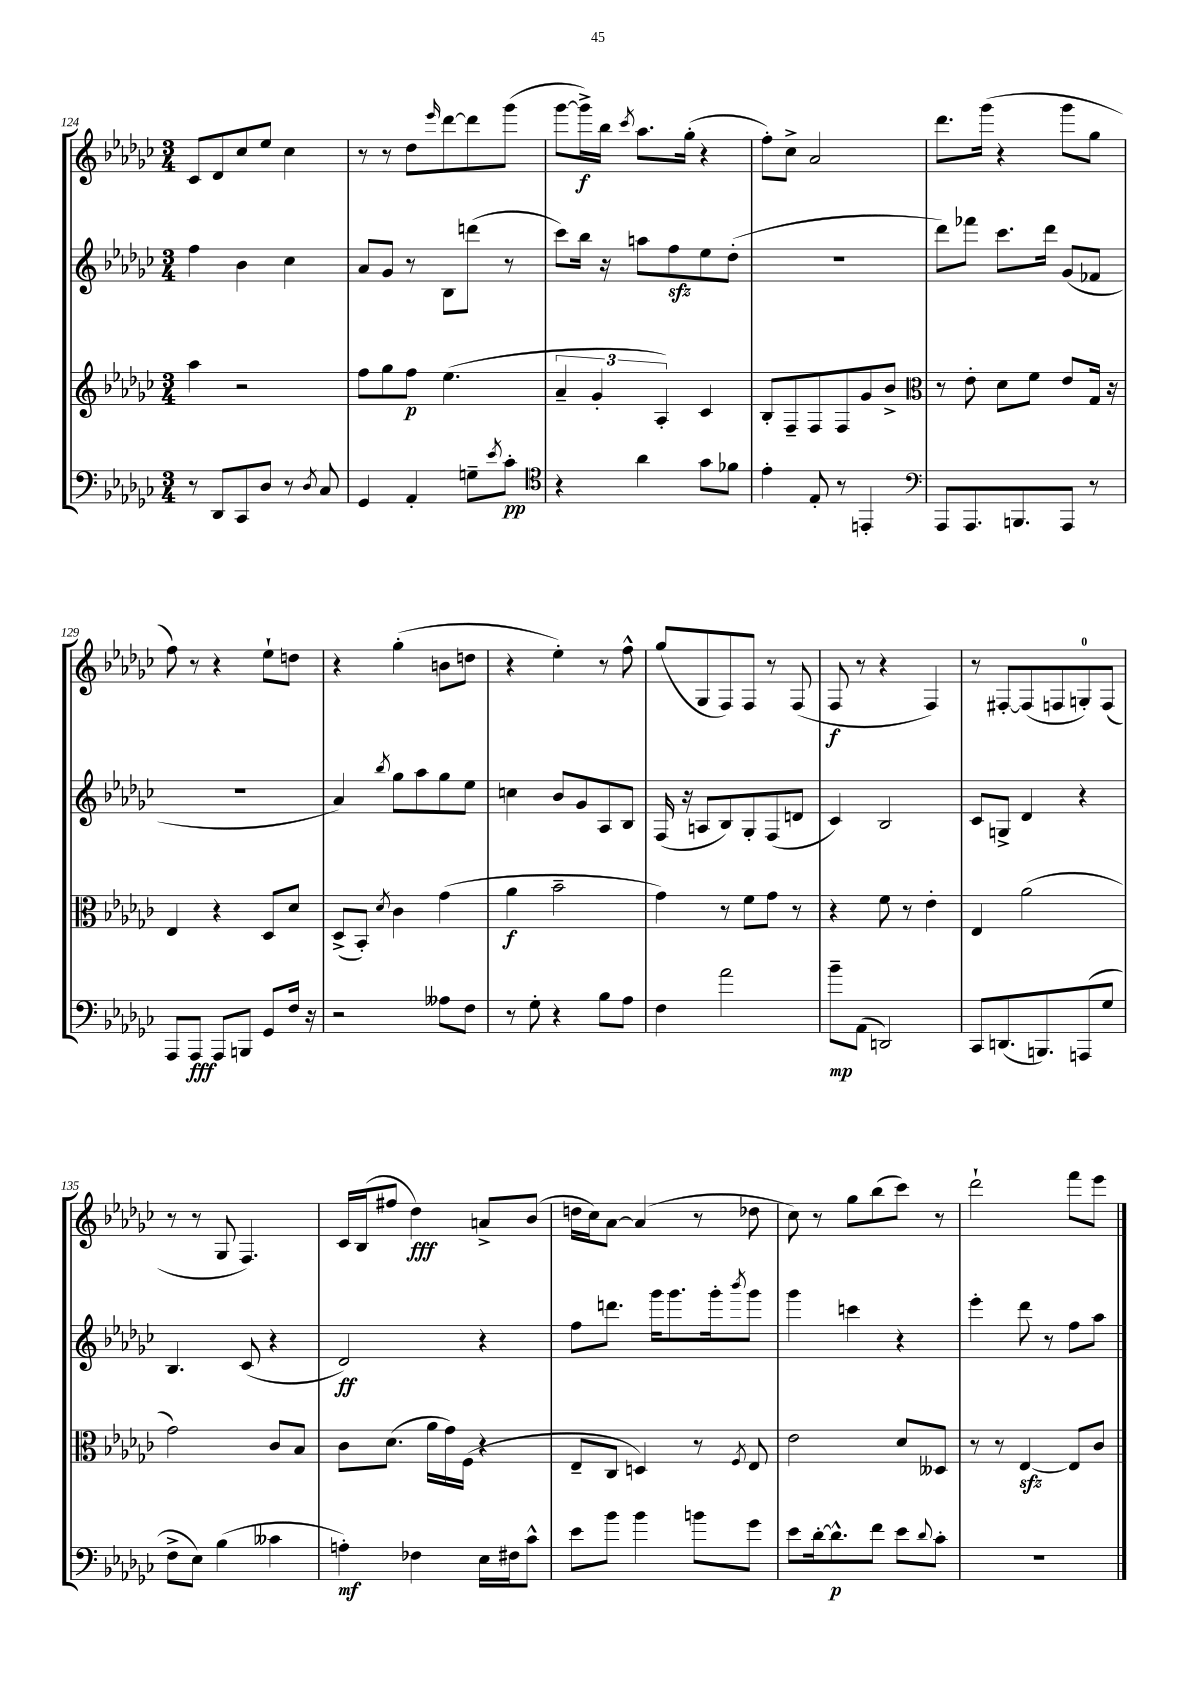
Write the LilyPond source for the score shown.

<<
\new StaffGroup <<
\new Staff = "s0" {
    \clef treble \key ges \major \numericTimeSignature \time 3/4
    ces'8 des'8 ces''8 ees''8 ces''4 |
    r8 r8 des''8 \grace { ees'''16 } des'''8~ des'''8 ges'''8( |
    ges'''8~ ges'''16->\f) bes''16 \acciaccatura { ces'''8 } aes''8. ges''16-.( r4 |
    f''8-.) ces''8-> aes'2 |
    des'''8. ges'''16( r4 ges'''8 ges''8 |
    f''8) r8 r4 ees''8-! d''8 |
    r4 ges''4-.( b'8 d''8 |
    r4 ees''4-.) r8 f''8-^ |
    ges''8( ges8 f8) f8 r8 f8( |
    f8\f r8 r4 f4) |
    r8 fis8~-. fis8( f8 g8-0-.) f8( |
    r8 r8 ges8 f4.) |
    ces'16 bes16( fis''8 des''4\fff) a'8-> bes'8( |
    d''16 ces''16) aes'8~ aes'4( r8 des''8 |
    ces''8) r8 ges''8 bes''8( ces'''8) r8 |
    des'''2-! f'''8 ees'''8 \bar "|." |
}
\new Staff = "s1" {
    \clef treble \key ges \major \numericTimeSignature \time 3/4
    f''4 bes'4 ces''4 |
    aes'8 ges'8 r8 bes8 d'''8( r8 |
    ces'''8) bes''16 r16 a''8 f''8\sfz ees''8 des''8-.( |
    R2. |
    des'''8) fes'''8 ces'''8. des'''16 ges'8( fes'8 |
    R2. |
    aes'4) \acciaccatura { bes''8 } ges''8 aes''8 ges''8 ees''8 |
    c''4 bes'8 ges'8 aes8 bes8 |
    f16( r16 a8 bes8) ges8-. f8( d'8 |
    ces'4) bes2 |
    ces'8 g8-> des'4 r4 |
    bes4. ces'8( r4 |
    des'2\ff) r4 |
    f''8 d'''8. ges'''16 ges'''8. ges'''16-. \acciaccatura { bes'''8 } ges'''8 |
    ges'''4 c'''4 r4 |
    ees'''4-. des'''8 r8 f''8 aes''8 \bar "|." |
}
\new Staff = "s2" {
    \clef treble \key ges \major \numericTimeSignature \time 3/4
    aes''4 r2 |
    f''8 ges''8 f''8\p ees''4.( |
    \tuplet 3/2 { aes'4-- ges'4-. aes4-.) } ces'4 |
    bes8-. f8-- f8 f8 ges'8 bes'8-> |
    \clef alto r8 ees'8-. des'8 f'8 ees'8 ges16 r16 |
    ees4 r4 des8 des'8 |
    des8->( bes,8-.) \acciaccatura { des'8 } ces'4 ges'4( |
    aes'4\f bes'2-- |
    ges'4) r8 f'8 ges'8 r8 |
    r4 f'8 r8 ees'4-. |
    ees4 aes'2( |
    ges'2) ces'8 bes8 |
    ces'8 des'8.( aes'16 ges'16) f16( r4 |
    ees8-- ces8 d4) r8 \acciaccatura { f8 } ees8 |
    ees'2 des'8 deses8 |
    r8 r8 ees4~\sfz ees8 ces'8 \bar "|." |
}
\new Staff = "s3" {
    \clef bass \key ges \major \numericTimeSignature \time 3/4
    r8 des,8 ces,8 des8 r8 \acciaccatura { des8 } ces8 |
    ges,4 aes,4-. g8-- \acciaccatura { ees'8 } ces'8-.\pp |
    \clef tenor r4 aes'4 ges'8 fes'8 |
    ees'4-. ees8-. r8 e,4-. |
    \clef bass aes,,8 aes,,8. b,,8. aes,,8 r8 |
    aes,,8 aes,,8\fff aes,,8 b,,8 ges,8 f16 r16 |
    r2 aeses8 f8 |
    r8 ges8-. r4 bes8 aes8 |
    f4 aes'2 |
    bes'8--\mp aes,8( d,2) |
    ces,8 d,8.( b,,8.) a,,8( ges8 |
    f8-> ees8) bes4( ceses'4 |
    a4-.\mf) fes4 ees16 fis16 ces'8-^ |
    ees'8 bes'8 bes'4 b'8 ges'8 |
    ees'8 des'16~-. des'8.-^\p f'8 ees'8 \appoggiatura { des'8 } ces'8-. |
    R2. \bar "|." |
}
>>
>>
\layout { \context { \Score currentBarNumber = #124 } }
